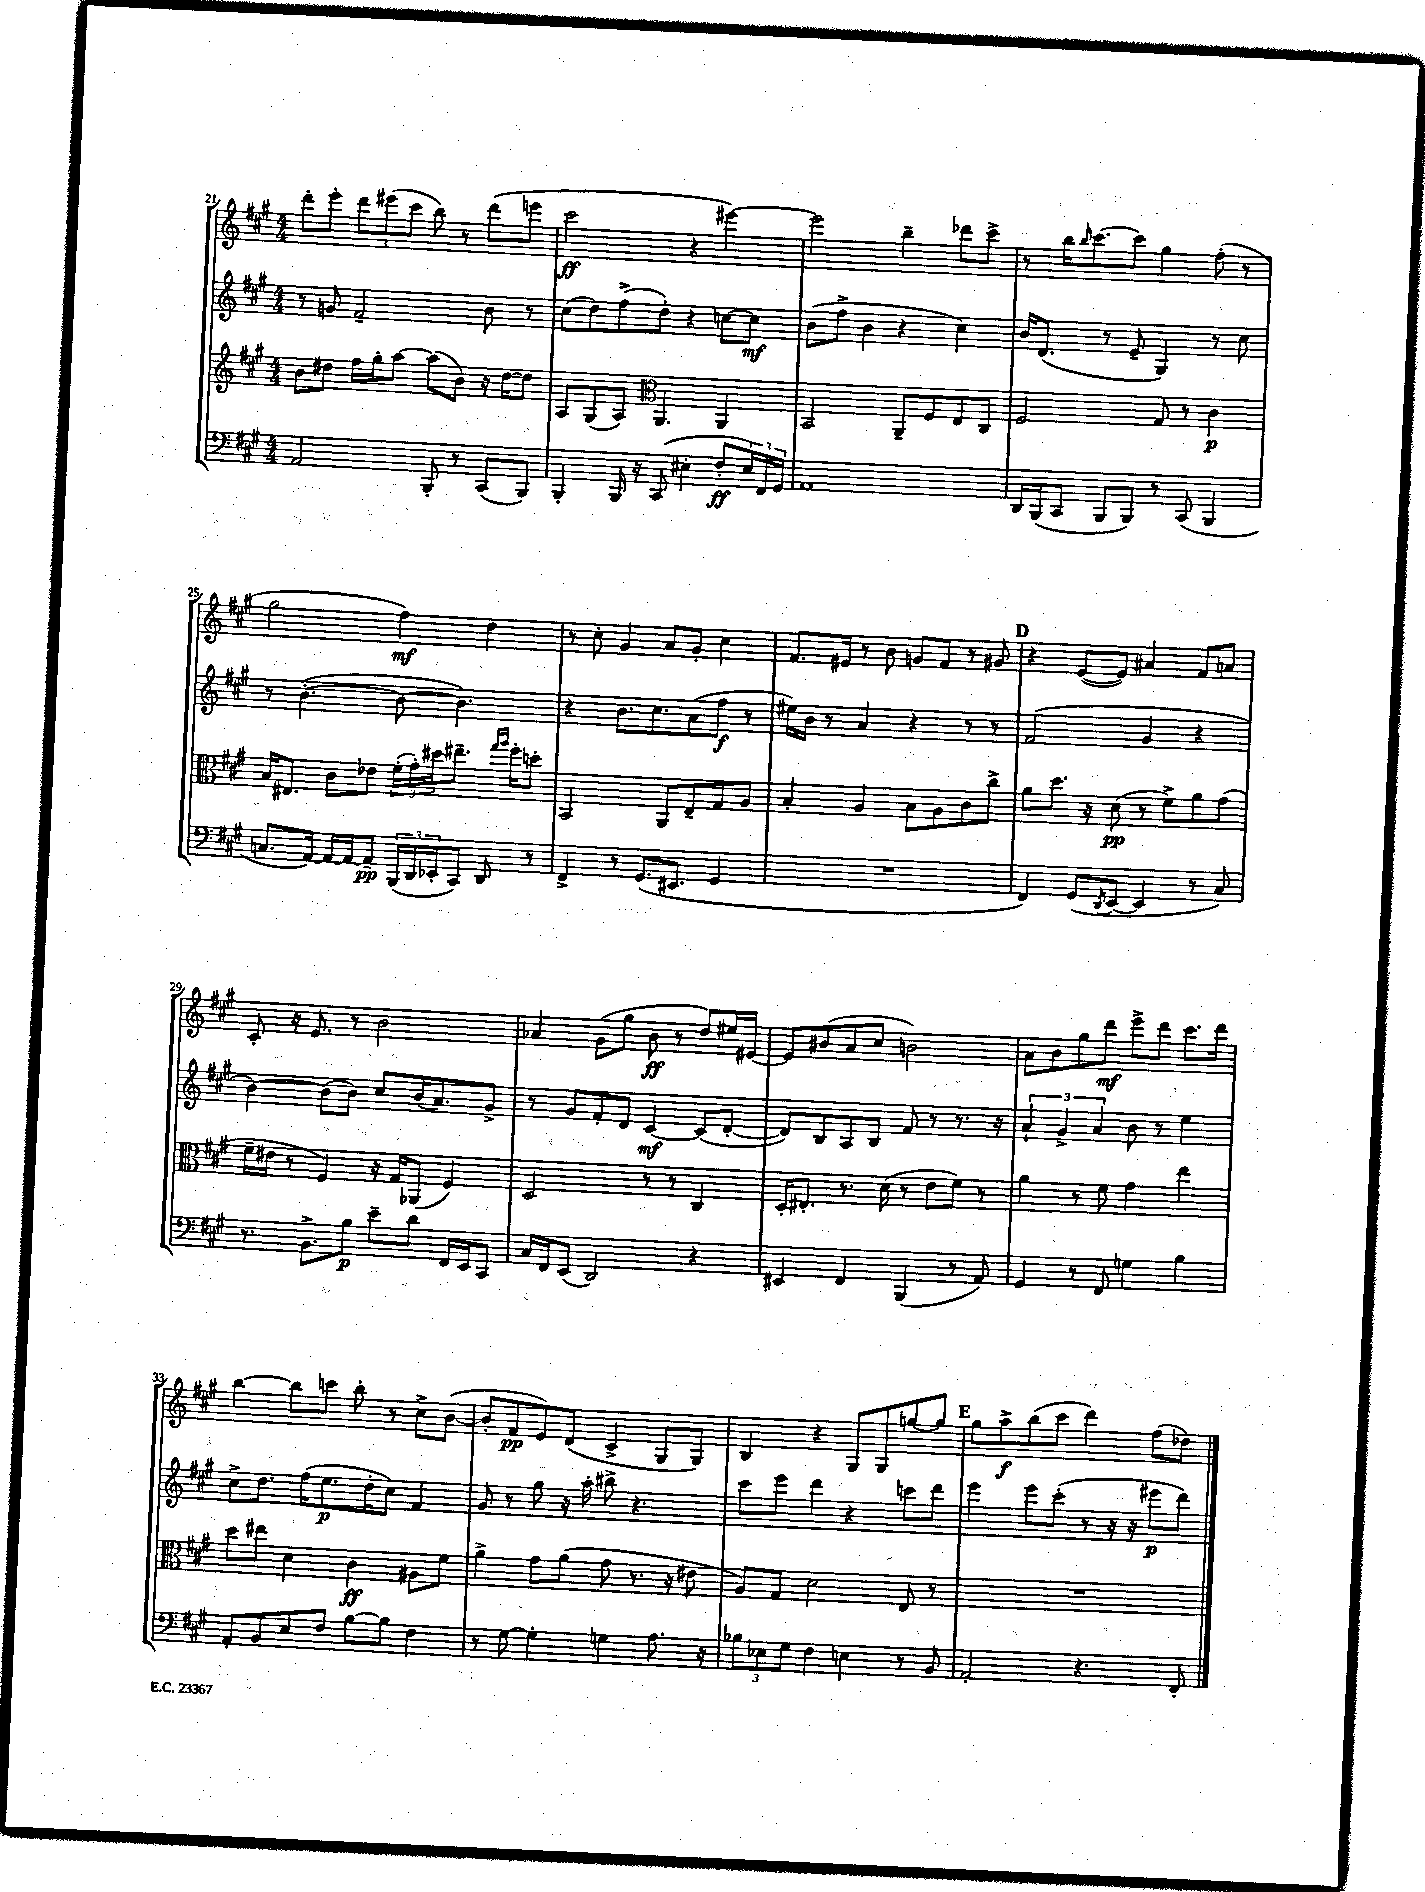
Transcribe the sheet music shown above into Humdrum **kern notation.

**kern	**kern	**kern	**kern
*staff4	*staff3	*staff2	*staff1
*clefF4	*clefG2	*clefG2	*clefG2
*k[f#c#g#]	*k[f#c#g#]	*k[f#c#g#]	*k[f#c#g#]
*M4/4	*M4/4	*M4/4	*M4/4
2AA	8b	8r	8ddd'
.	8dd#	8g	8eee'
.	16ff#	2f#~	12ddd
.	16gg#'	.	.
.	.	.	(12eee#
.	[8aa	.	.
.	.	.	12ccc#
8BBB'	(8aa]	.	8bb)
8r	8b)	.	8r
(8CC#	16r	8b	(8ddd
.	[16dd#	.	.
8BBB)	8dd#]	8r	8eee
=	=	=	=
4BBB'	8A	(8cc#	2ccc#
.	(8G#	8dd)	.
16BBB	8A)	(8ff#^	.
16r	.	.	.
*	*clefC3	*	*
(8CC#	4.AA	8dd')	.
4E#'	.	4r	4r
8F#'	4AA	[8cc	[4eee#)
24E#)	.	8cc]	.
24FF#	.	.	.
24GG#	.	.	.
=	=	=	=
1AA	2BB	(8b	2eee#]
.	.	8ff#^	.
.	.	4b	.
.	8AA~	4r	4bb~
.	8F#	.	.
.	8E	4cc#)	8ddd-
.	8C#	.	8ccc#^
=	=	=	=
16DD	2F#	16b	8r
(16BBB	.	(8.d	.
8CC#	.	.	16bb
.	.	.	16qqbb
.	.	.	[8.ccc#
8BBB	.	8r	.
8BBB)	.	8e~	8ccc#]
8r	8G#	4G#)	4gg#
(8CC#	8r	.	.
4BBB	4c#	8r	(8ff#'
.	.	8cc#	8r
=	=	=	=
8.C	16B	8r	2gg#
.	8.E#	.	.
.	.	([4.b'	.
[16AA)	.	.	.
16AA_	8c#	.	.
16AA_	.	.	.
8AA~]	8e-	.	.
(24BBB	(24f#'	8b_	4ff#)
24DD	24g#')	.	.
24EE-'	24dd#	.	.
8CC#)	8.ee#~	4.b])	.
8DD	.	.	4dd
.	16qqgg#	.	.
.	16qqaa	.	.
.	16ff#'	.	.
8r	8dd'	.	.
=	=	=	=
4FF#^	2BB	4r	8r
.	.	.	8cc#'
8r	.	8.b	4g#
(8.GG#	.	.	.
.	.	8.cc#	.
.	8AA	.	8a
8.EE#	.	.	.
.	8E~	(8a	8g#'
4GG#	8G#	8ff#	4cc#
.	8A	8r	.
=	=	=	=
1r	4B'	16ee#)	8.f#
.	.	16b	.
.	.	8r	.
.	.	.	16e#
.	4A	4a	8r
.	.	.	8b
.	8B	4r	8g
.	8A	.	8f#
.	8c#	8r	8r
.	8cc#^	8r	8g#
=	=	=	=
4FF#)	8a	(2f#	4r
.	8.dd	.	.
(8GG#	.	.	([8e
.	16r	.	.
8qDD	.	.	.
[8EE	(8d	.	8e])
4EE]	8r	4g#	4a#
.	8f#^)	.	.
8r	8a	4r	8f#
8C#)	(8g#	.	8a
=	=	=	=
8.r	16f#~	[4b)	8c#'
.	16e#	.	.
.	8r	.	16r
8.BB^	.	.	8.e
.	4F#)	(8b]	.
8B	.	8b)	8r
8e~	16r	8cc#	2b
.	16G#	.	.
8d	(8AA-	(16b	.
.	.	8.a)	.
16FF#	4F#)	.	.
16EE	.	.	.
8CC#	.	8g#^	.
=	=	=	=
16C#	2D	8r	4a-
16FF#	.	.	.
(8EE	.	8g#	.
2DD)	.	8f#'	(8g#
.	.	8d	8gg#
.	8r	[4c#	8b
.	8r	.	8r
4r	4C#	(8c#]	8dd)
.	.	[8d'	16ee#
.	.	.	[16e#
=	=	=	=
4EE#	16D'	8d])	8e#]
.	8.E#'	.	.
.	.	8B	(8b#
4FF#	8.r	8A	8a
.	.	8B	8cc#
.	(16d	.	.
(4BBB	8r	8f#	2b)
.	8e	8r	.
8r	8f#)	8.r	.
8AA)	8r	.	.
.	.	16r	.
=	=	=	=
4GG#	4a	6a`	8a
.	.	.	8b
.	.	6g#^	.
8r	8r	.	8gg#
.	.	6a	.
8FF#	8f#	.	8ddd
4G	4g#	8b	8eee^
.	.	8r	8ddd
4B	4ee	4ee	8.ccc#
.	.	.	16ddd
=	=	=	=
8AA'	8dd	8cc#^	[4bb
8BB	8ee#	8.dd	.
8E	4d	.	8bb]
.	.	(16ff#	.
8F#	.	8.ee	8ccc
[8B	4c#	.	8bb'
.	.	16dd'	.
8B]	.	8cc#)	8r
4F#	8A#	4f#	8cc#^
.	8f#	.	([8b
=	=	=	=
8r	4a^	8g#	8b']
[8G#	.	8r	8f#
4G#']	8g#	8gg#	8e)
.	(8a	16r	(8d
.	.	16aa'	.
4G	8g#	8bb#^	4c#^
.	8.r	4.r	.
8.A	.	.	8G#
.	16r	.	.
.	8e#	.	8G#)
16r	.	.	.
=	=	=	=
12B-	8A)	8ccc#	4B
12E-	.	.	.
.	8G#	8eee	.
12G#	.	.	.
4F#	2d	4ddd	4r
4E	.	4r	8G#
.	.	.	8G#
8r	8E	8ccc	[8gg
8BB	8r	8ddd	8gg]
=	=	=	=
2AA'	1r	4eee	8gg#
.	.	.	8aa^
.	.	8eee	(8bb
.	.	(8ccc#'	8ccc#
4.r	.	8r	4ddd)
.	.	16r	.
.	.	16r	.
.	.	8eee#	(8ff#
8FF#'	.	8ddd)	8dd-)
==	==	==	==
*-	*-	*-	*-
